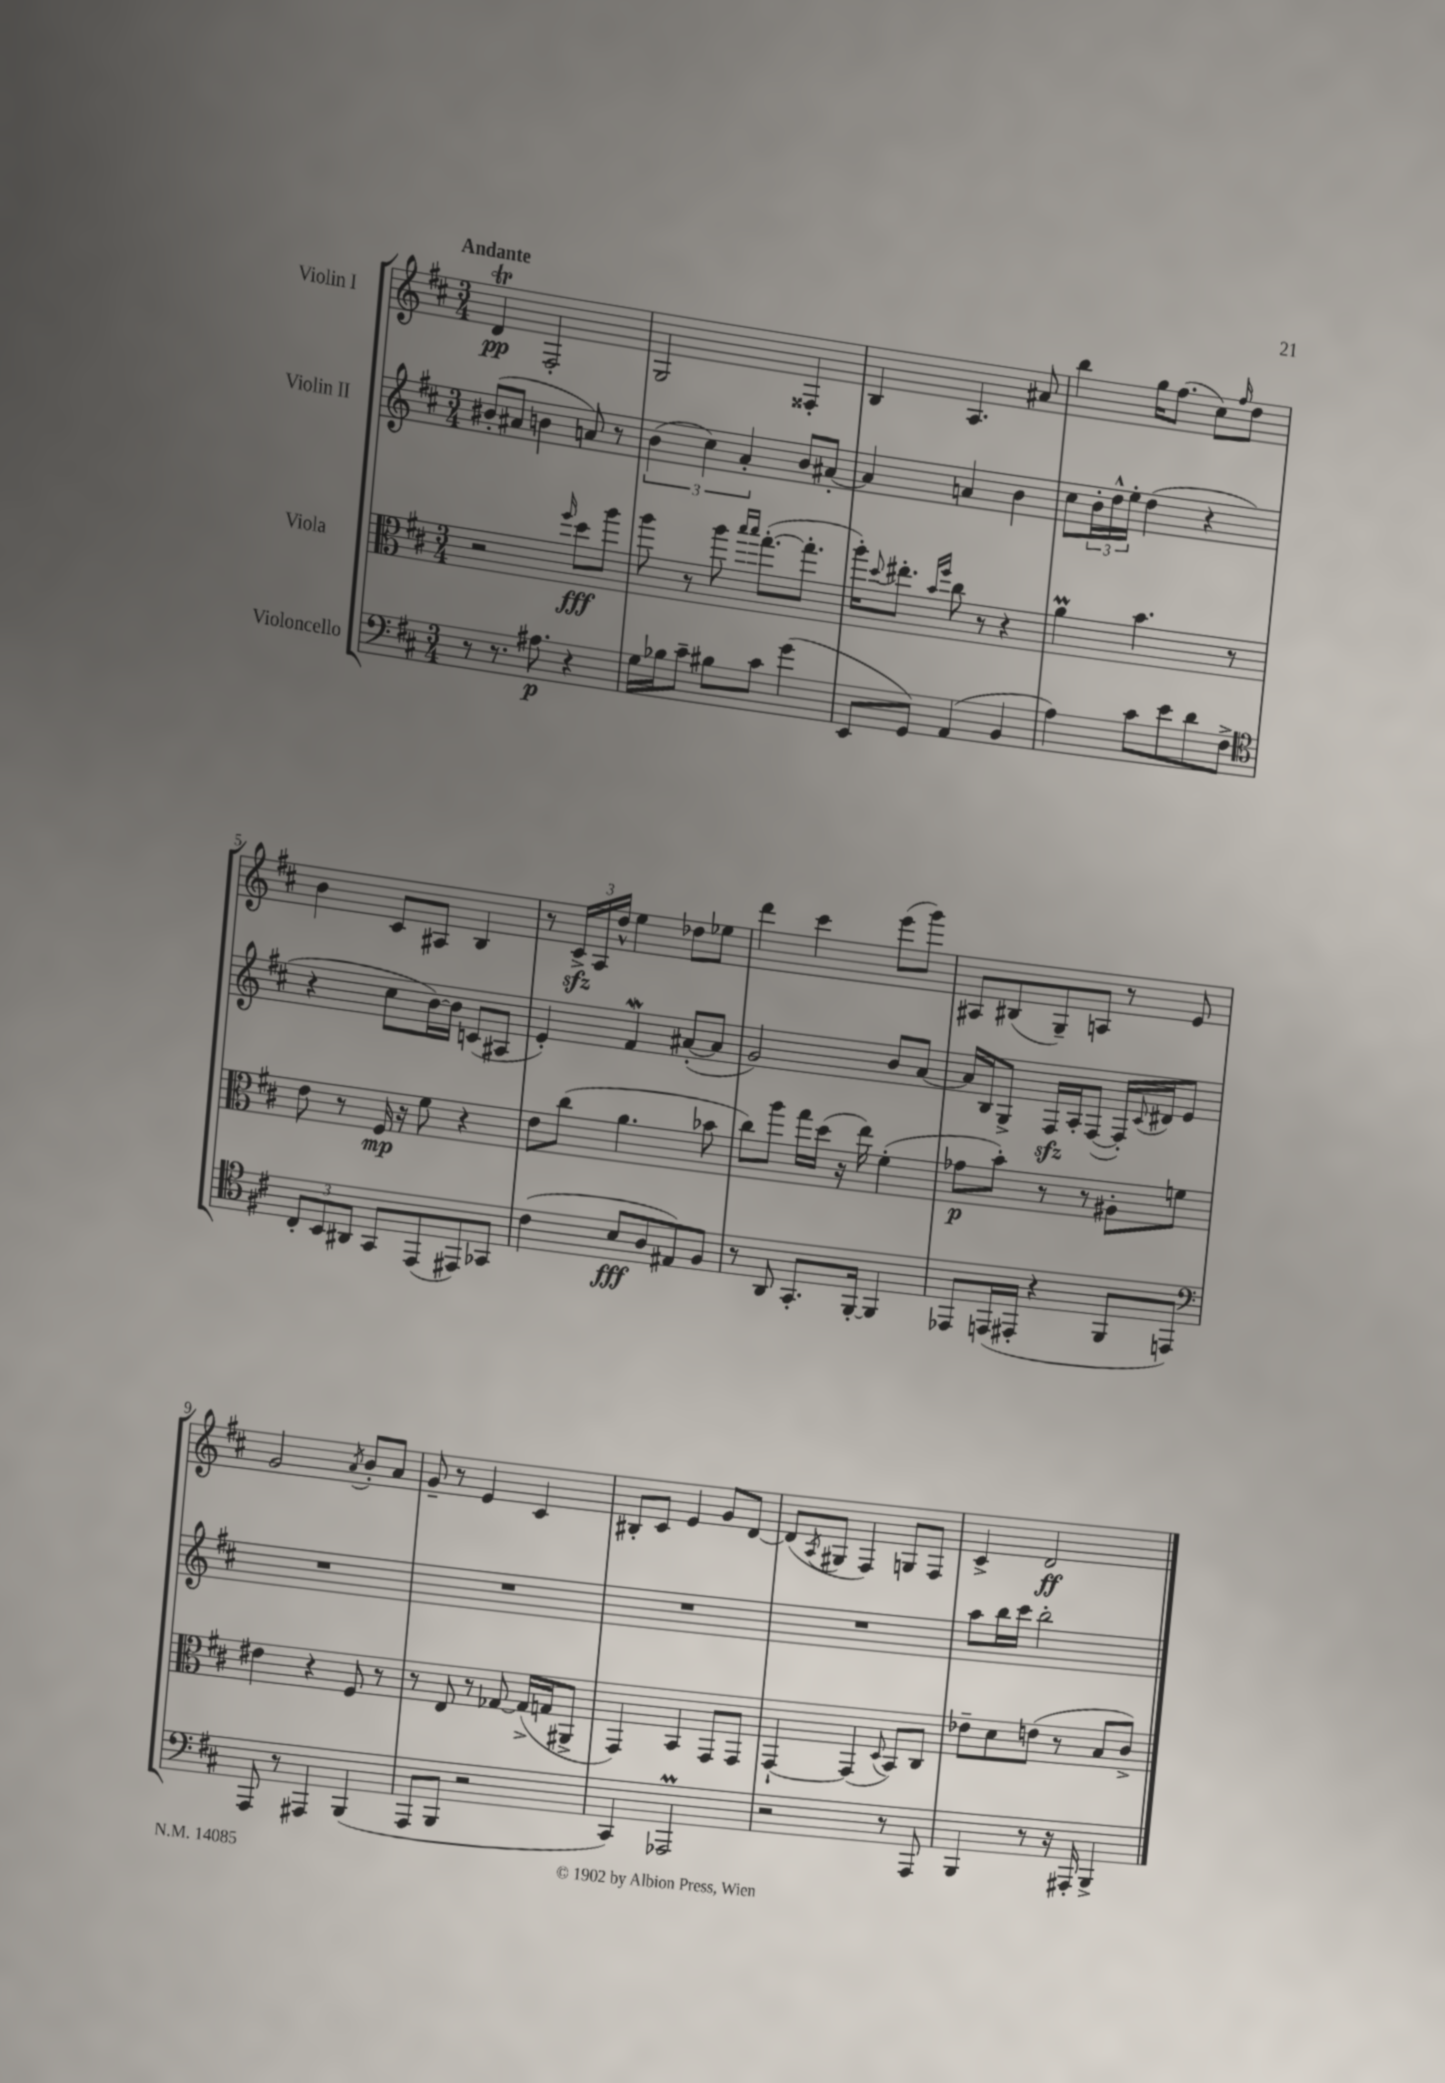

**kern	**kern	**kern	**kern
*staff4	*staff3	*staff2	*staff1
*clefF4	*clefC3	*clefG2	*clefG2
*k[f#c#]	*k[f#c#]	*k[f#c#]	*k[f#c#]
*M3/4	*M3/4	*M3/4	*M3/4
8r	2r	(8b#'/L	4d/
8.r	.	8a#/J	.
.	.	4b\	2F#'/
8.A#\	.	.	.
.	16qqff#/	.	.
4r	8dd\L	8a/)	.
.	8aa\J	8r	.
=	=	=	=
16G\LL	8aa\	(6b\	2G/
16B-\J	.	.	.
8c#~\J	8r	.	.
.	.	6cc#\)	.
8B#\L	8aa\	.	.
.	.	6a'/	.
.	16qqbb/LL	.	.
.	16qqbb/JJ	.	.
8c#\J	([8.gg'\L	.	.
(4g\	.	8b/L	4F##'/
.	8.gg'\]J	.	.
.	.	[8a#'/J	.
=	=	=	=
8EE/L	16aa'\LK)	4a#/]	4B/
.	8qqdd/	.	.
.	8.ee#'\J	.	.
8GG/J)	.	.	.
.	16qqb/LL	.	.
.	16qqff#/JJ	.	.
(4AA/	8cc#\	4a/	4.A/
.	8r	.	.
4BB/	4r	4b\	.
.	.	.	8a#/
=	=	=	=
4A\)	4a\	8cc#\L	4bb\
.	.	24b'\L	.
.	.	24dd^^\	.
.	.	24ee'\JJ	.
8c#\L	4.b\	(4dd\	16gg\LK
.	.	.	(8.ff#\J
8e\	.	.	.
8d\	.	4r	8cc#\L)
.	.	.	16qqff#/
8F#^\J	8r	.	8dd\J
=	=	=	=
*clefC4	*	*	*
12C#'/L	8e\	4r	4b\
12BB/	.	.	.
.	8r	.	.
12AA#/J	.	.	.
8GG/L	16F#/	8cc#\L	8c#/L
.	16r	.	.
(8EE/	8f#\	[16b\L)	8A#/J
.	.	16b\]JJ	.
8EE#/)	4r	(8c/L	4B/
8GG-/J	.	8A#/J	.
=	=	=	=
(4c#\	8e\L	4e'/)	8r
.	(8cc#\J	.	24c#^/LL
.	.	.	24A/
.	.	.	24dd^^/JJ
8B/L	4.a\	4f#/	4ee\
8A/	.	.	.
8E#/)	.	([8a#'/L	8dd-\L
8F#/J	8b-\	8a#/]J	8ee-\J
=	=	=	=
8r	8cc#\L)	2g/)	4ddd\
8AA/	8aa\J	.	.
8.GG'/L	16gg\LL	.	4ccc#\
.	(16dd\JJ	.	.
.	16r	.	.
[16FF#'/Jk	16ee\)	.	.
4FF#/]	(4f#'\	8b/L	(8eee\L
.	.	[8a/J	8ggg\J)
=	=	=	=
8EE-/L	8g-\L	16a/]LL	8A#/L
.	.	16B/J	.
(16EE/L	8b'\J)	8G^/J	(8B#/
16EE#'/JJ	.	.	.
4r	8r	16F#/LL	8G~/)
.	.	16A'/J	.
.	8r	([8F#/J	8A/J
8FF#/L	8A#'\L	16F#'/]LL)	8r
.	.	8qqc#/	.
.	.	16d#/J	.
8EE/J)	8f\J	8e/J	8e/
=	=	=	=
*clefF4	*	*	*
8AAA/	4e#\	2.r	2g/
8r	.	.	.
4AAA#/	4r	.	.
.	.	.	8qa/
(4BBB/	8F#/	.	8b'/L
.	8r	.	8a/J
=	=	=	=
8AAA/L	8r	2.r	8g~/
8BBB/J	8E/	.	8r
2r	8r	.	4e/
.	[8G-/	.	.
.	(16G-^/]LL	.	4c#/
.	16G/J	.	.
.	8AA#^/J	.	.
=	=	=	=
4CC#/)	4GG/)	2.r	8B#'/L
.	.	.	8c#/J
2AAA-/	4BB/	.	4e/
.	8GG/L	.	8g/L
.	8GG/J	.	[8d/J
=	=	=	=
2r	[4GG`/	2.r	(8d/]L
.	.	.	8qA/
.	.	.	8G#/J
.	(4GG/]	.	4F#/)
.	8qqD/	.	.
8r	8BB/L)	.	8G/L
8AAA/	8C#/J	.	8F#/J
=	=	=	=
4BBB/	8e-~\L	8aa\L	4c#^/
.	8d\	16bb\L	.
.	.	16ccc#\JJ	.
8r	(8e\J	2bb'\	2d/
16r	8r	.	.
16AAA#'/	.	.	.
4BBB^/	8B/L	.	.
.	8c#^/J)	.	.
==	==	==	==
*-	*-	*-	*-
